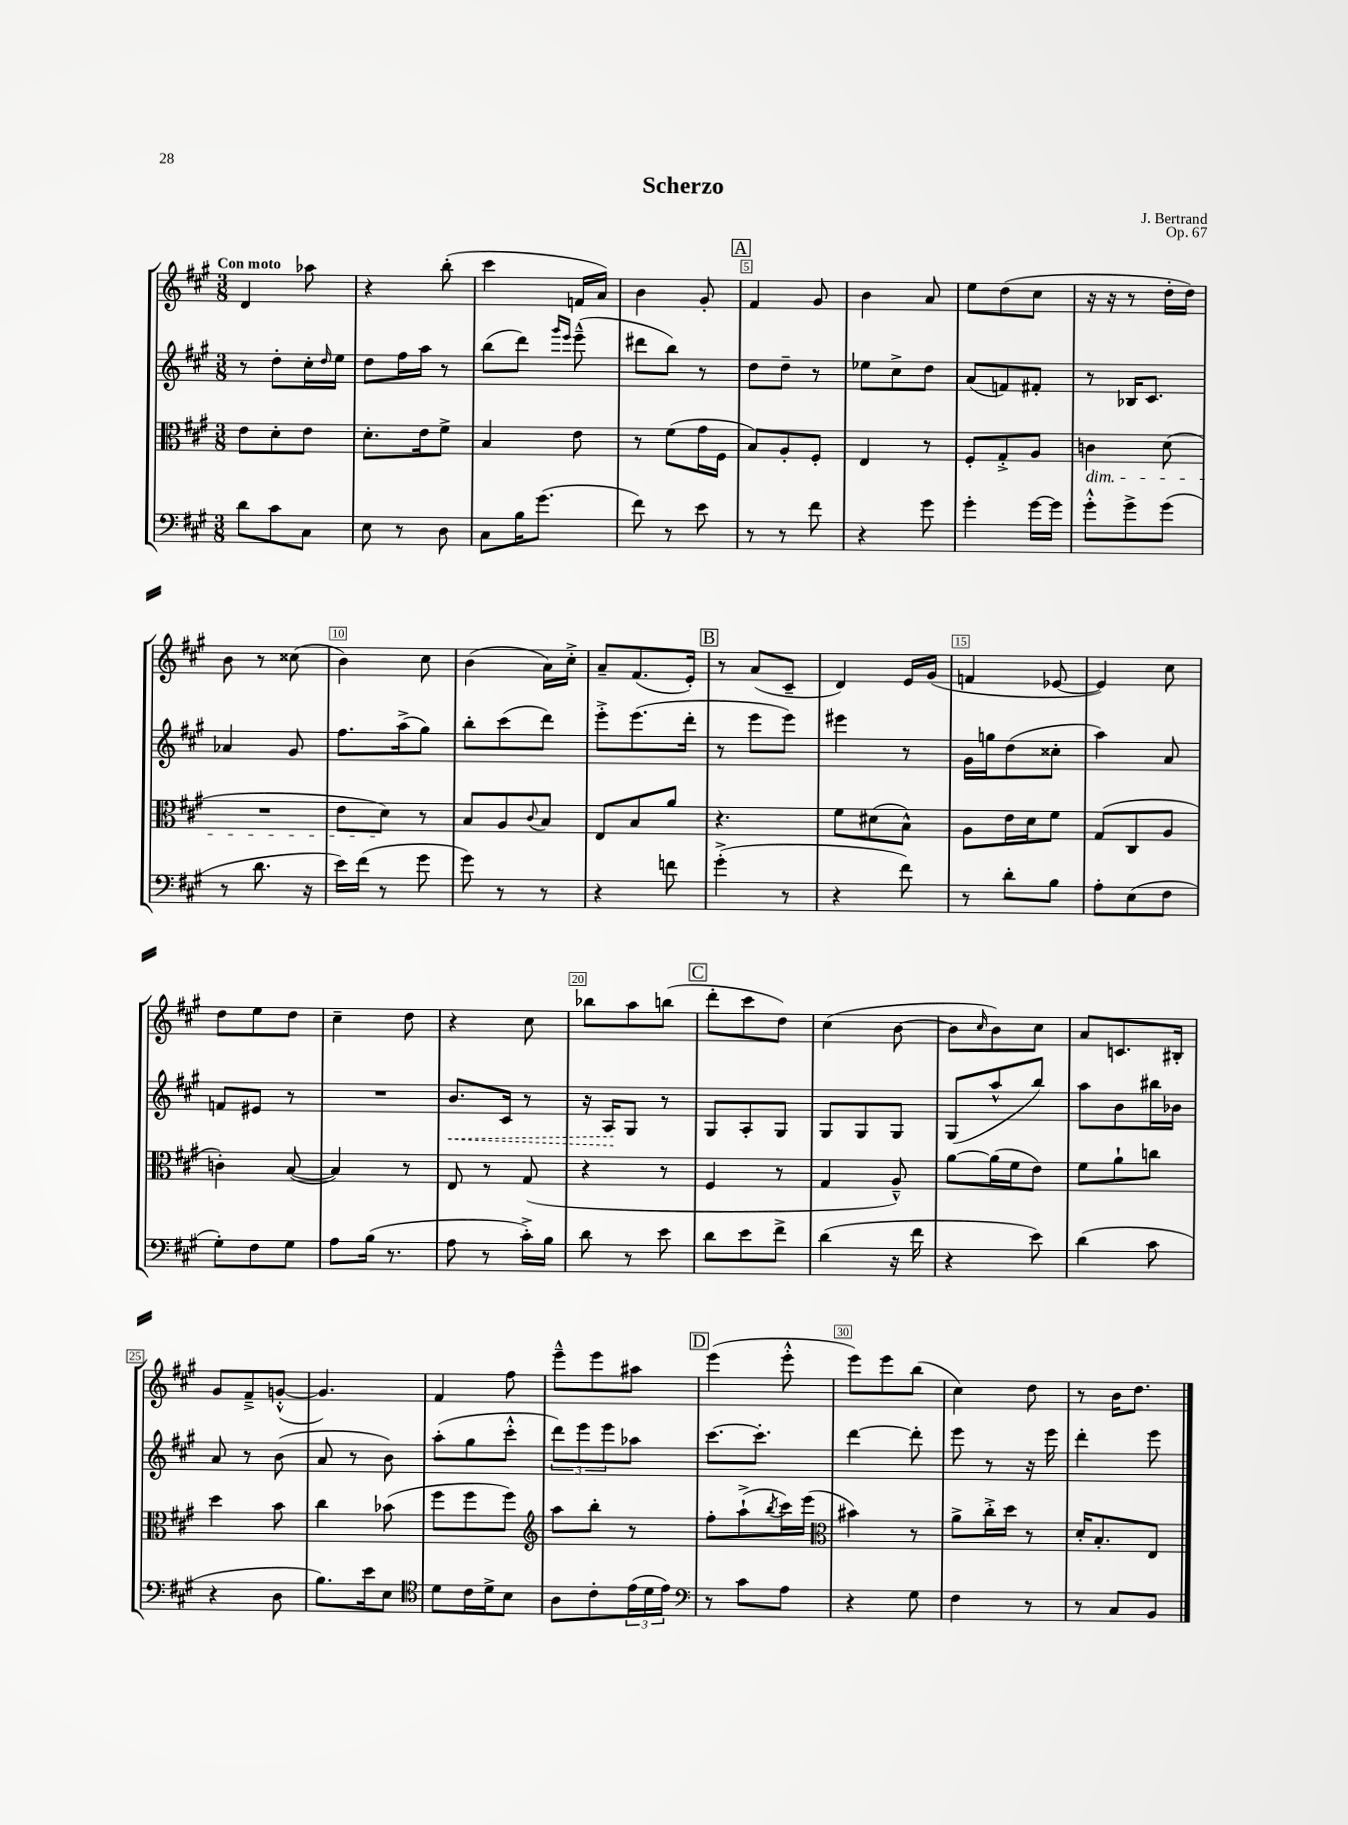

**kern	**kern	**kern	**kern
*staff4	*staff3	*staff2	*staff1
*clefF4	*clefC3	*clefG2	*clefG2
*k[f#c#g#]	*k[f#c#g#]	*k[f#c#g#]	*k[f#c#g#]
*M3/8	*M3/8	*M3/8	*M3/8
8d	8e	8r	4d
8c#	8d'	8dd'	.
8C#	8e	16cc#'	8aa-
.	.	16qqdd	.
.	.	16ee	.
=	=	=	=
8E	8.d'	8dd	4r
8r	.	16ff#	.
.	16e	16aa	.
8D	8f#^	8r	(8bb'
=	=	=	=
8C#	4B	(8bb	4ccc#
16B	.	8ddd)	.
(8.g#	.	.	.
.	.	16qqggg#	.
.	.	16qqeee	.
.	8e	(8eee~^^	16f
.	.	.	16a)
=	=	=	=
8f#)	8r	8ddd#	4b
8r	(8f#	8bb)	.
8e	16g#	8r	8g#'
.	16F#	.	.
=	=	=	=
8r	8B)	8dd	4f#
8r	8A'	8dd~	.
8f#	8F#'	8r	8g#
=	=	=	=
4r	4E	8ee-	4b
.	.	8cc#^	.
8g#	8r	8dd	8a
=	=	=	=
4g#'	8F#'	(8a	8ee
.	8G#'^	8f)	(8dd
[16g#	8A	8f#'	8cc#
16g#]	.	.	.
=	=	=	=
8g#'^^	4c	8r	16r
.	.	.	16r
8g#^	.	16B-	8r
.	.	8.c#	.
(8g#	(8d	.	16dd'
.	.	.	16dd)
=	=	=	=
8r	4.r	4a-	8b
8.d	.	.	8r
.	.	8g#	(8cc##
16r	.	.	.
=	=	=	=
16e)	8e	8.ff#	4b)
(16f#	.	.	.
8r	8d)	.	.
.	.	(16aa^	.
8g#	8r	8gg#)	8cc#
=	=	=	=
8g#)	8B	8bb'	(4b
8r	8A	(8ccc#	.
.	8qqc#	.	.
8r	8B	8ddd)	16a)
.	.	.	16cc#'^
=	=	=	=
4r	8E	8eee'^	8a~
.	8B	(8.eee	(8.f#
8f	8a	.	.
.	.	16ddd'	16e')
=	=	=	=
(4g#'^	4.r	8r	8r
.	.	8eee	(8a
8r	.	8eee)	8c#~
=	=	=	=
4r	8f#	4eee#	4d)
.	(8d#	.	.
8f#)	8B^^)	8r	16e
.	.	.	(16g#
=	=	=	=
8r	8A	16g#	4f
.	.	16gg	.
8d'	16e	(8dd	.
.	16d	.	.
8B	8f#	8cc##'	[8e-
=	=	=	=
8A'	(8G#	4aa)	4e-])
(8E	8C#	.	.
8F#	8A	8a	8cc#
=	=	=	=
8G#')	4c')	8f	8dd
8F#	.	8e#	8ee
8G#	([8B	8r	8dd
=	=	=	=
8A	4B])	4.r	4cc#~
(16B	.	.	.
8.r	.	.	.
.	8r	.	8dd
=	=	=	=
8A	8E	8.b	4r
8r	8r	.	.
.	.	16c#	.
16c#'^)	(8G#	8r	8cc#
16B	.	.	.
=	=	=	=
8d	4r	16r	8bb-
.	.	16A	.
8r	.	8G#	8aa
8e	8r	8r	(8bb
=	=	=	=
8d	4F#	8G#	8ddd'
8e	.	8A'	8ccc#
8f#^	8r	8G#	8dd)
=	=	=	=
(4d	4G#	8G#	(4cc#
.	.	8G#	.
16r	8A~^^)	8G#	[8b
16f#	.	.	.
=	=	=	=
4r	[8a	(8G#	8b]
.	.	.	16qqcc#
.	(16a]	8aa^^	8b)
.	16f#	.	.
8e)	8e)	8bb)	8cc#
=	=	=	=
(4d	8f#	8aa	8a
.	8a`	8b	8.c
8c#	8cc	16bb#	.
.	.	16b-	16B#'
=	=	=	=
4r	4dd	8a	8g#
.	.	8r	8f#~^
8D	8b	(8b	([8g'^^
=	=	=	=
8.B)	4cc#	8a	4.g])
.	.	8r	.
16e	.	.	.
8E	(8b-	8b)	.
=	=	=	=
*clefC4	*	*	*
8d	8ff#	(8aa'	4f#
16c#	8ff#	8gg#	.
16d^	.	.	.
8B	8ff#)	8ccc#'^^	8ff#
=	=	=	=
*	*clefG2	*	*
8A	8aa	12ddd)	8eee~^^
.	.	12eee	.
8c#'	8bb'	.	8eee
.	.	12eee	.
(24e	8r	8aa-	8aa#
24d	.	.	.
24e)	.	.	.
=	=	=	=
*clefF4	*	*	*
8r	8ff#'	[8.ccc#	(4eee
8c#	(8aa`^	.	.
.	.	8.ccc#']	.
.	8qbb	.	.
8A	16ccc#)	.	8eee'^^
.	(16eee	.	.
=	=	=	=
*	*clefC3	*	*
4r	4b#)	[4ddd	8eee)
.	.	.	8eee
8G#	8r	8ddd']	(8bb
=	=	=	=
4F#	8a^	8eee	4cc#)
.	16cc#'^	8r	.
.	16dd	.	.
8r	8r	16r	8dd
.	.	16eee	.
=	=	=	=
8r	16d'	4ddd'	8r
.	8.B'	.	.
8C#	.	.	16b
.	.	.	8.dd
8BB	8E	8eee	.
==	==	==	==
*-	*-	*-	*-
